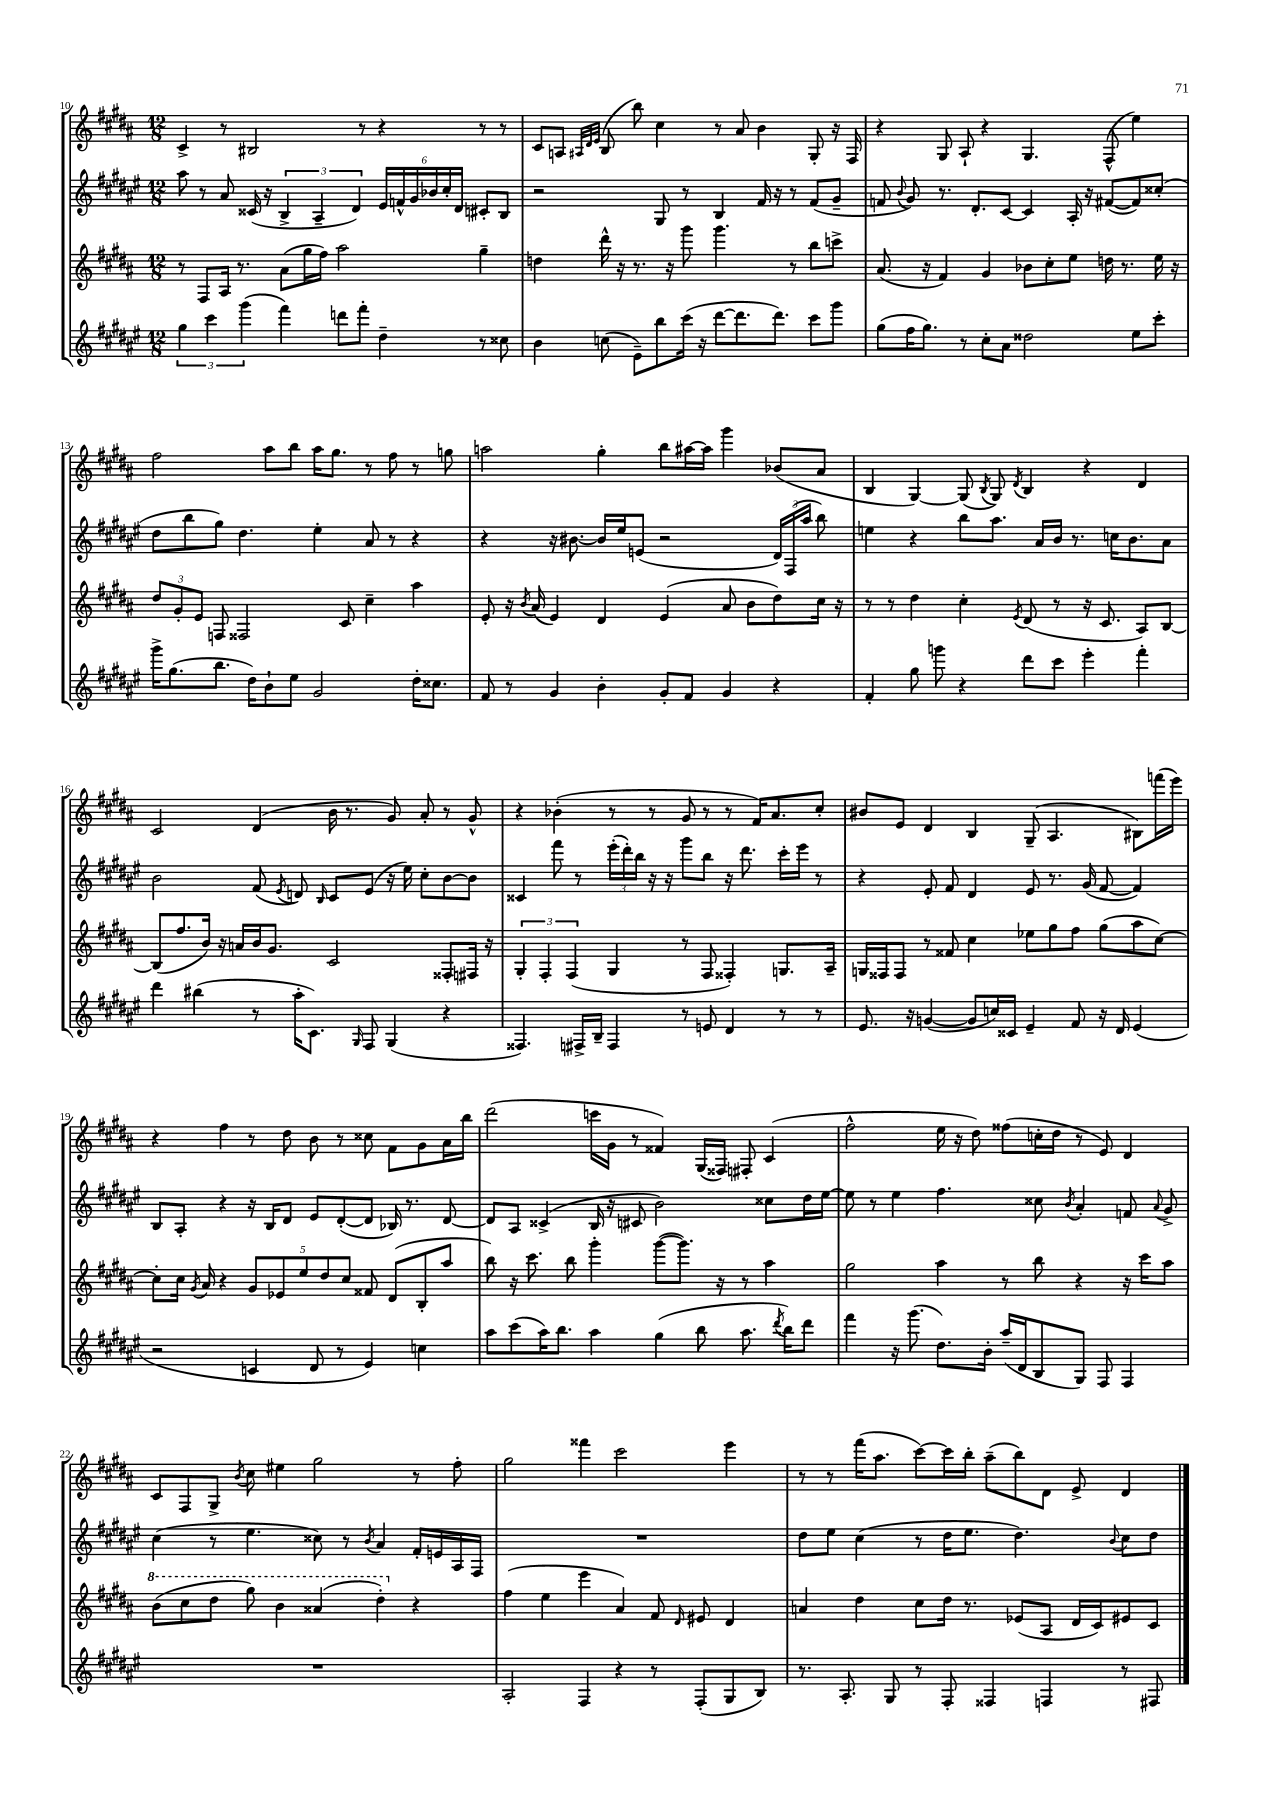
<<
\new StaffGroup <<
\new Staff = "s0" {
    \clef treble \key b \major \numericTimeSignature \time 12/8
    \autoBeamOff cis'4-> r8 bis2 r8 r4 r8 r8 |
    cis'8[ a8] \grace { ais32[ dis'32 e'32] } b8( b''8) cis''4 r8 ais'8 b'4 gis8-. r16 fis16 |
    r4 gis8 ais8-! r4 gis4. fis8-^( e''4) |
    fis''2 ais''8[ b''8] ais''16[ gis''8.] r8 fis''8 r8 g''8 |
    a''2 gis''4-. b''8[ ais''16~ ais''16] gis'''4 bes'8[( ais'8] |
    b4 gis4~) gis8( \acciaccatura { b8 } gis8) \acciaccatura { dis'8 } b4 r4 dis'4 |
    cis'2 dis'4( b'16 r8. gis'8) ais'8-. r8 gis'8-^ |
    r4 bes'4-.( r8 r8 gis'8 r8 r8 fis'16[) ais'8. cis''8]-. |
    bis'8[ e'8] dis'4 b4 gis8--( ais4. bis8[) f'''16( e'''16]) |
    r4 fis''4 r8 dis''8 b'8 r8 cisis''8 fis'8[ gis'8 ais'16 b''16] |
    dis'''2( c'''16[ gis'16] r8 fisis'4) gis16[( fisis16]) fis8-. cis'4( |
    fis''2-^ e''16 r16 dis''8) fisis''8[( c''16-. dis''16] r8 e'8) dis'4 |
    cis'8[ fis8 gis8]-> \acciaccatura { b'8 } cis''8 eis''4 gis''2 r8 fis''8-. |
    gis''2 fisis'''4 cis'''2 e'''4 |
    r8 r8 fis'''16[( ais''8.] cis'''8[~) cis'''16 b''16]-. ais''8[--( b''8) dis'8] e'8-> dis'4 \bar "|." |
}
\new Staff = "s1" {
    \clef treble \key fis \major \numericTimeSignature \time 12/8
    \autoBeamOff ais''8 r8 ais'8 cisis'16( r16 \tuplet 3/2 { b4-> ais4-- dis'4) } \tuplet 6/4 { eis'16[ f'16-^ gis'16 bes'16 cis''16-. dis'16] } cis'8[-. b8] |
    r2 gis8 r8 b4 fis'16 r16 r8 fis'8[( gis'8]-- |
    f'8 \appoggiatura { b'8 } gis'8) r8. dis'8.[-. cis'8]~ cis'4 ais16-. r16 fis'8[~( fis'8) cisis''8]-.( |
    dis''8[ b''8 gis''8]) dis''4. eis''4-. ais'8 r8 r4 |
    r4 r16 bis'8.~ bis'16[ eis''16 e'8]( r2 \tuplet 3/2 { dis'16[) fis16( ais''16] } b''8) |
    e''4 r4 b''8[ ais''8.] ais'16[ b'16] r8. c''16[ b'8. ais'8] |
    b'2 fis'8( \acciaccatura { eis'8 } d'8) \grace { b16 } cis'8[ eis'8]( r16 eis''16) cis''8[-. b'8~ b'8] |
    cisis'4 fis'''8 r8 \tuplet 3/2 { eis'''16[-.( dis'''16-.) b''16] } r16 r16 gis'''8[ b''8] r16 dis'''8. cis'''16[-. eis'''16] r8 |
    r4 eis'8-. fis'8 dis'4 eis'8 r8. gis'16( fis'8~ fis'4) |
    b8[ ais8]-. r4 r16 b16[ dis'8] eis'8[ dis'8~-.( dis'8] bes16) r8. dis'8~ |
    dis'8[ ais8] cisis'4->( b16 r16 cis'8 b'2) cisis''8[ dis''16 eis''16]~ |
    eis''8 r8 eis''4 fis''4. cisis''8 \acciaccatura { b'8 } ais'4-. f'8 \appoggiatura { ais'8 } gis'8-> |
    cis''4( r8 eis''4. cisis''8) r8 \acciaccatura { b'8 } ais'4 fis'16[-. e'16 ais16 fis16] |
    R1. |
    dis''8[ eis''8] cis''4( r8 dis''16[ eis''8.] dis''4.) \appoggiatura { b'8 } cis''8[ dis''8] \bar "|." |
}
\new Staff = "s2" {
    \clef treble \key b \major \numericTimeSignature \time 12/8
    \autoBeamOff r8 fis8[ ais16] r8. ais'8[( gis''16 fis''16]) ais''2 gis''4-- |
    d''4 dis'''16-^ r16 r8. r16 gis'''8 gis'''4. r8 b''8[ c'''8]-> |
    ais'8.( r16 fis'4) gis'4 bes'8[ cis''8-. e''8] d''16 r8. e''16 r16 |
    \tuplet 3/2 { dis''8[ gis'8-. e'8] } f8 fisis2 cis'8 cis''4-- ais''4 |
    e'8-. r16 \acciaccatura { b'8 } ais'16( e'4) dis'4 e'4( ais'8 b'8[ dis''8) cis''16] r16 |
    r8 r8 dis''4 cis''4-. \acciaccatura { e'8 } dis'8( r8 r16 cis'8. ais8[) b8]~ |
    b8[( fis''8. b'16]) r16 a'16[ b'16 gis'8.] cis'2 fisis8[-. fis16] r16 |
    \tuplet 3/2 { gis4-. fis4-. fis4( } gis4 r8 fis8 fisis4-.) g8.[ ais16]-- |
    g16[ fisis16 fisis8] r8 fisis'8 cis''4 ees''8[ gis''8 fis''8] gis''8[( ais''8 cis''8]~) |
    cis''8[-. cis''16] \acciaccatura { gis'8 } ais'16 r4 \tuplet 5/4 { gis'8[ ees'8 e''8 dis''8 cis''8] } fisis'8 dis'8[( b8-. ais''8] |
    b''8) r16 cis'''8. b''8 gis'''4-. gis'''8[~( gis'''8.]) r16 r8 ais''4 |
    gis''2 ais''4 r8 b''8 r4 r16 cis'''16[ ais''8] |
    \ottava #1 b''8[( cis'''8 dis'''8] gis'''8) b''4 aisis''4( dis'''4-.) \ottava #0 r4 |
    fis''4( e''4 e'''4 ais'4) fis'8 \grace { dis'16 } eis'8 dis'4 |
    a'4 dis''4 cis''8[ dis''16] r8. ees'8[( ais8] dis'16[ cis'16) eis'8 cis'8] \bar "|." |
}
\new Staff = "s3" {
    \clef treble \key fis \major \numericTimeSignature \time 12/8
    \autoBeamOff \tuplet 3/2 { gis''4 cis'''4 gis'''4( } fis'''4) d'''8[ fis'''8]-. dis''4-- r8 cisis''8 |
    b'4 c''8( eis'8[--) b''8 cis'''16]( r16 dis'''8[~ dis'''8. dis'''8.]) cis'''8[ gis'''8] |
    gis''8[( fis''16 gis''8.]) r8 cis''8[-. ais'8] disis''2 eis''8[ cis'''8]-. |
    gis'''16[-> gis''8.( b''8.] dis''16[) b'8-! eis''8] gis'2 dis''16[-. cisis''8.] |
    fis'8 r8 gis'4 b'4-. gis'8[-. fis'8] gis'4 r4 |
    fis'4-. gis''8 g'''8 r4 dis'''8[ cis'''8] eis'''4-. fis'''4-. |
    dis'''4 bis''4( r8 ais''16[-. cis'8.]) \grace { gis16 } fis8 gis4( r4 |
    fisis4.) fis16[-> b16]-- fis4 r8 e'8 dis'4 r8 r8 |
    eis'8. r16 g'4~( g'8[ c''16) cisis'16] eis'4-- fis'8 r16 dis'16 eis'4( |
    r2 c'4 dis'8 r8 eis'4) c''4 |
    ais''8[ cis'''8( ais''16) b''8.] ais''4 gis''4( b''8 ais''8. \acciaccatura { dis'''8 } b''16[) dis'''8] |
    fis'''4 r16 gis'''8.( dis''8.[) b'16]-. ais''16[--( dis'16 b8 gis8]) fis8 fis4 |
    R1. |
    ais2-. fis4 r4 r8 fis8[-.( gis8 b8]) |
    r8. ais8.-. gis8 r8 fis8-. fisis4 f4 r8 fis8 \bar "|." |
}
>>
>>
\layout { \context { \Score currentBarNumber = #10 } }
